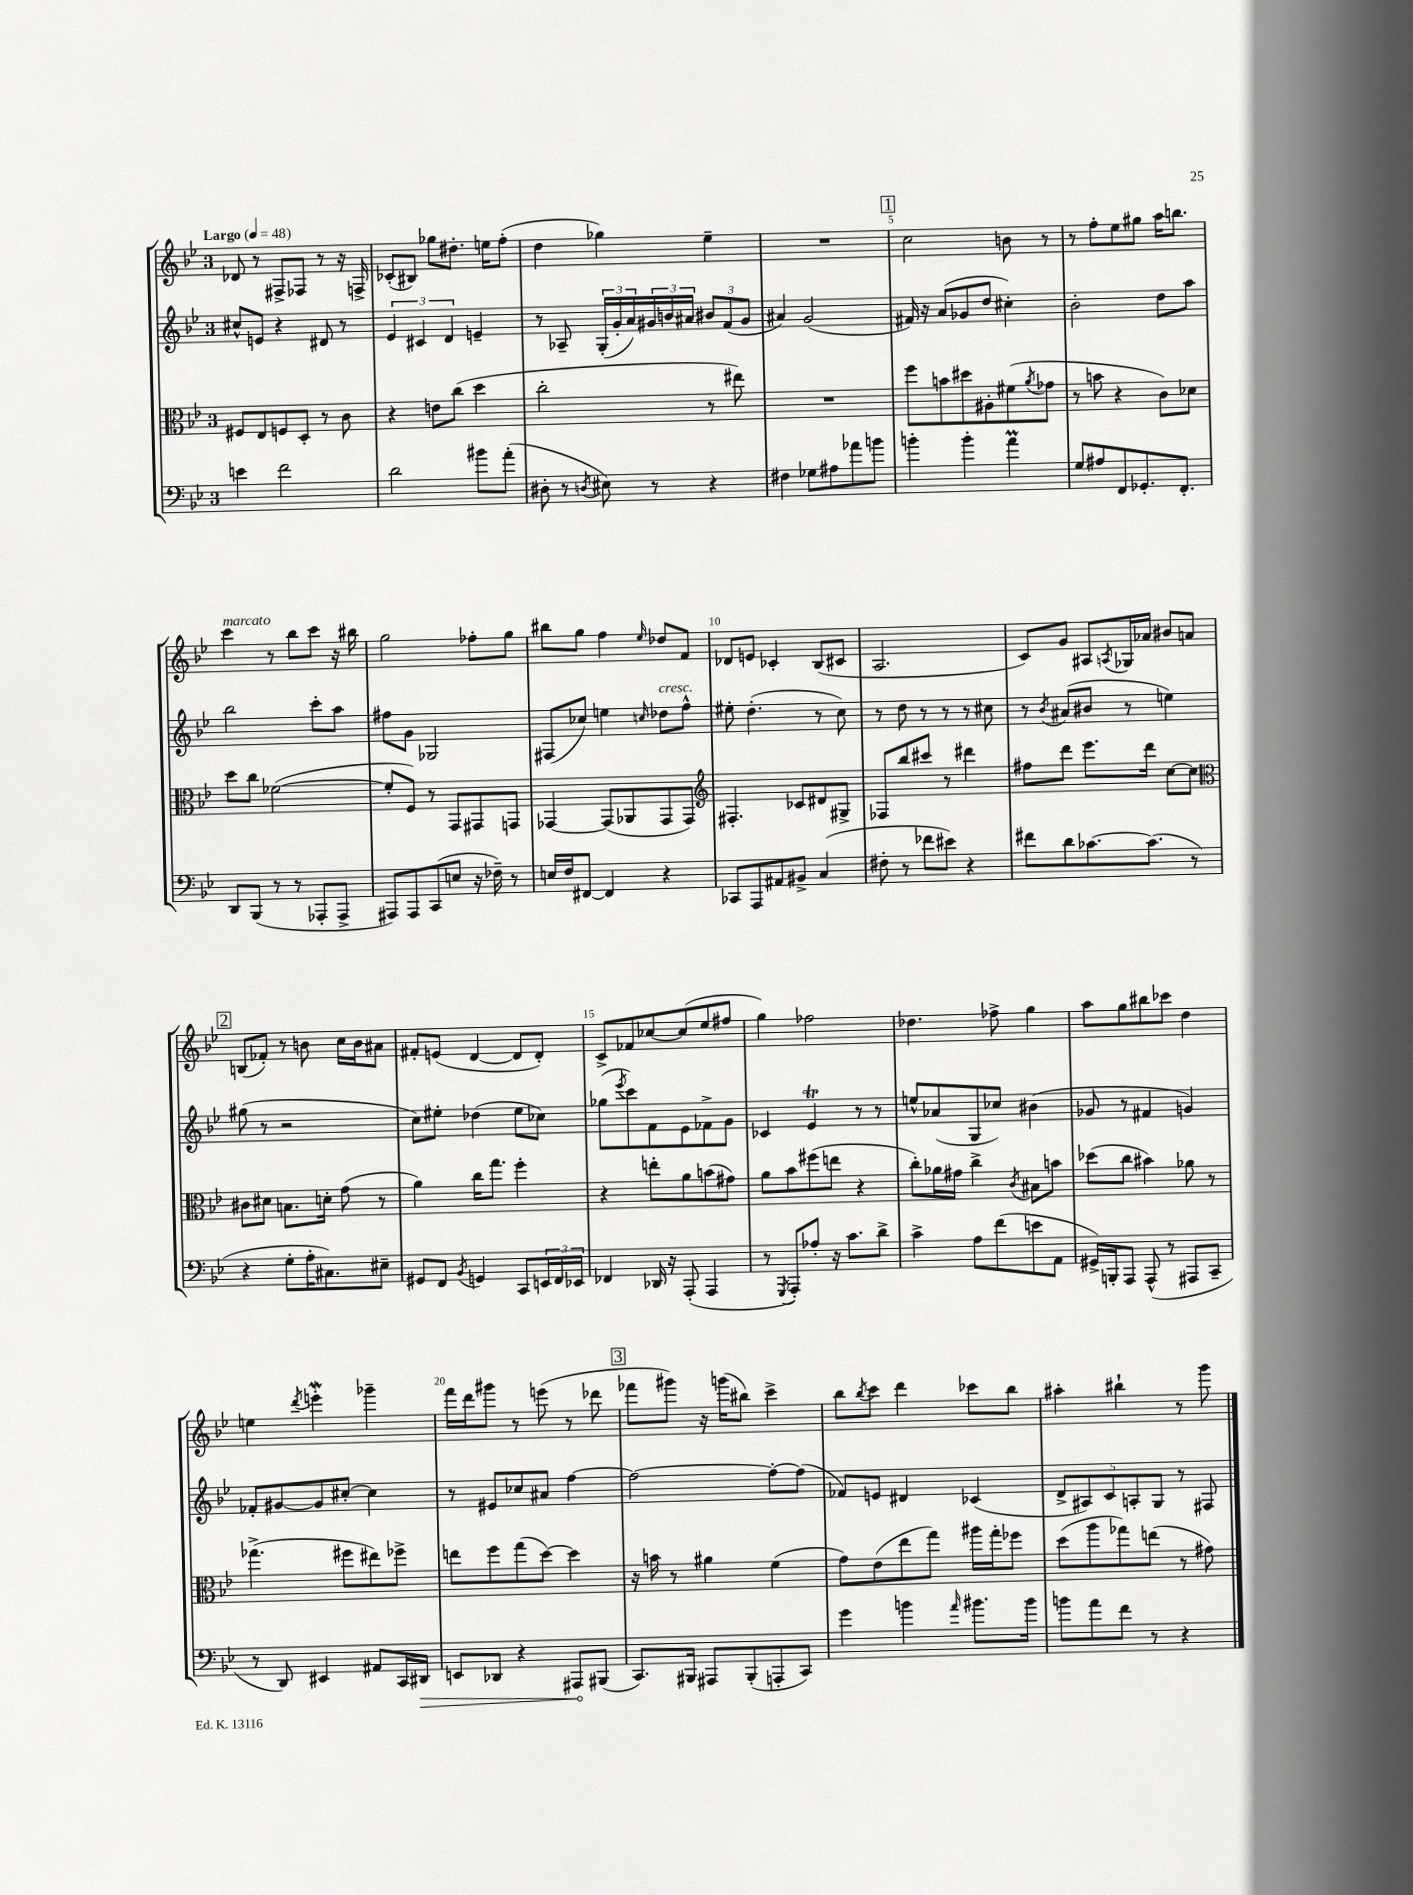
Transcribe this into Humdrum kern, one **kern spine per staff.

**kern	**kern	**kern	**kern
*staff4	*staff3	*staff2	*staff1
*clefF4	*clefC3	*clefG2	*clefG2
*k[b-e-]	*k[b-e-]	*k[b-e-]	*k[b-e-]
*M3/4	*M3/4	*M3/4	*M3/4
*MM48	*MM48	*MM48	*MM48
4e\	8F#/L	8cc#^^/L	8d-/
.	8E-/	8e/J	8r
2f\	8F/	4r	8F#^/L
.	8D'/J	.	8F-/J
.	8r	8d#/	8r
.	8c\	8r	16r
.	.	.	16F^/
=	=	=	=
2d\	4r	6e-/	(8c-'/L
.	.	.	8B#/J)
.	.	6c#/	.
.	8e\L	.	8gg-\L
.	.	6d/	.
.	(8cc\J	.	8.dd#'\J
8b#\L	4dd\	4e~/	.
.	.	.	16ee\LK
(8a'\J	.	.	(8ff'\J
=	=	=	=
8D#'\	2cc'\	8r	4dd\
8r	.	8A-~/	.
8qD/	.	.	.
8E#\)	.	(24G'/LL	4gg-\)
.	.	24g'/	.
.	.	24a/)	.
8r	.	24g#/	.
.	.	24b/	.
.	.	24a#/JJ	.
4r	8r	12b#/L	4ee-~\
.	.	(12f/	.
.	8ee#\)	.	.
.	.	12g#/J	.
=	=	=	=
4F#\	2.r	4a#/)	2.r
8G-\L	.	(2g/	.
8A#\	.	.	.
8a-\	.	.	.
8b\J	.	.	.
=	=	=	=
4b'\	8ff\L	16f#/)	2cc\
.	.	16r	.
.	8b\	(8a/L	.
4b'\	8dd#\	8g-/	.
.	8A#'\	8dd/J	.
4a\	(8f#\	4cc#'\)	8b\
.	8qa/	.	.
.	8g-\J	.	8r
=	=	=	=
8G/L	8r	2b-'\	8r
8A#/	8b\	.	8ff'\L
8FF/	4r	.	8ee-\
8.GG-'/	.	.	8gg#\J
.	8c\L)	8dd\L	16aa\LK
8.FF'/J	.	.	8.bb\J
.	8d-\J	8aa\J	.
=	=	=	=
8DD/L	8dd\L	2bb-\	4ccc\
(8BBB-/J	8cc\J	.	.
8r	([2f-\	.	8r
8r	.	.	8bb-\L
8AAA-'/L	.	8ccc'\L	8ccc\J
8AAA-^/J	.	8aa\J	16r
.	.	.	16bb#\
=	=	=	=
8AAA#/L)	8f-'/]L	8ff#\L	2gg\
8AAA#/	8F/J)	8g\J	.
(8CC/	8r	2G-/	.
8E/J	8GG/L	.	.
16r	8GG#/	.	8ff-'\L
16F-~\)	.	.	.
8r	8GG/J	.	8gg\J
=	=	=	=
16E/LL	[4GG-/	(8F#/L	8bb#\L
16F/J	.	.	.
[8FF#/J	.	8cc-/J)	8gg\J
4FF#/]	(8GG-/]L	4ee\	4ff\
.	8AA-/	.	.
.	.	16qqcc/	16qqee-/
4r	8GG-/	8dd-\L	8dd-/L
.	8GG-/J)	8ff^^\J	8f/J
=	=	=	=
*	*clefG2	*	*
8CC-/L	4.F#'/	8ee#'\	8d-/L
8AAA/	.	(4.dd'\	8e/J
8AA#/	.	.	4c-'/
8BB#^/J	8c-/L	.	.
(4C/	8d#/	8r	(8B-/L
.	8G#^/J	8cc\)	8c#/J
=	=	=	=
8F#'\	8F-/L	8r	2.A/
8r	8bb-/	8dd\	.
8f-\L	8ccc#/J	8r	.
8e#\J)	8r	8r	.
4r	4ddd#\	8r	.
.	.	8cc#\	.
=	=	=	=
8f#\L	8ff#\L	8r	8c/L)
.	.	8qb-/	.
8d\	8ddd\J	(8a#/L	8g/J
[8.c-\	8.eee-\L	8b#/J	8A#/L
.	.	.	8qA/
.	.	8r	16G-/L
(8.c-\]J	16ddd\Jk	.	16a-/JJ
.	[8cc\L	4ee\)	8b#/L
8r	8cc\]J	.	8a/J
=	=	=	=
*	*clefC3	*	*
4r	8c#\L	(8gg#\	(8B/L
.	8d#\J	8r	8f-'/J)
8G'\L	8.B\L	2r	8r
16A'\K	.	.	8b\
8.C#\)	16d'\Jk	.	.
.	(8g\	.	16cc\LL
.	.	.	16b\J
8E#~\J	8r	.	8a#\J
=	=	=	=
8GG#/L	4a\)	8cc\L)	8f#'/L
8FF/J	.	8ee#'\J	(8e/J
8qBB-/	.	.	.
4GG/	16cc\LK	(4dd-\	[4d/
.	8.gg\J	.	.
8CC/L	4ff'\	8ee#\L	8d/]L
24EE/L	.	8cc-\J)	8d'/J)
24FF/	.	.	.
24EE-/JJ	.	.	.
=	=	=	=
4FF-/	4r	(8gg-\L	8c^/L
.	.	8qeee-/	.
.	.	8ccc\)	8f-/
16DD-/	8ee'\L	8f\	[8cc-/
16r	.	.	.
(8AAA'/	8a\	8e-\	(8cc-/]
4AAA/	(8b\	8f-^\	8ee-/
.	8g#\J)	8g\J	8ff#/J
=	=	=	=
8r	8a\L	4c-/	4gg\)
8qGGG/	.	.	.
8AAA'/L)	8b-\	.	.
8A-'/J	(8ff#\	4e-/	2ff-\
16r	8ee\J	.	.
8.c\L	.	.	.
.	4r	8r	.
8d^\J	.	8r	.
=	=	=	=
4c^\	8cc'\L)	8ee^^/L	4.dd-\
.	16a-\L	(8a-/	.
.	16g#\JJ	.	.
8A\L	4cc^\	8G/	.
(8f\	.	8cc-/J)	8ff-^\
.	8qc/	.	.
8e\	8B#\L	(4b#\	4gg\
8AA\J	8b\J	.	.
=	=	=	=
16GG#^/LL)	(8dd-\L	8g-/	8aa\L
16BBB'/J	.	.	.
8AAA/J	8cc\J	8r	8gg\
(8AAA^^/	4b#\)	4f#/	8bb#\
8r	.	.	8ccc-\J
8AAA#/L	8a-\	4g/)	4dd\
8CC~/J	8r	.	.
=	=	=	=
8r	(4.gg-^\	8f-'/L	4ee\
8DD/)	.	[8g#/	.
.	.	.	8qddd/
4EE#/	.	8g#/]	4eee'\
.	8ff#\L	[8cc#'/J	.
8AA#/L	8ee#\)	4cc#\]	4ggg-~\
16CC/L	8ff-^\J	.	.
16DD#/JJ	.	.	.
=	=	=	=
8EE/L	8ee\L	8r	16fff\LL
.	.	.	16ddd\J
8DD-/J	8ff\	8e#/L	8ggg#\J
4r	(8gg\	8cc-/	8r
.	[8dd\J)	8a#/J	(8eee\
8AAA#/L	4dd\]	[4ff\	8r
(8BBB#/J	.	.	8ddd-\
=	=	=	=
8.CC/L)	16r	2ff\_	8fff-\L
.	16b\	.	.
.	8r	.	8ggg#\J)
16BBB#/Jk	.	.	.
8AAA#/L	4a#\	.	16r
.	.	.	(16ggg\LK
(8BBB#'/	.	.	8bb#\J)
8AAA'/	(4f\	8ff'\_L	4ccc^\
8CC/J)	.	(8ff\]J	.
=	=	=	=
4g\	8g\L)	8f-/L)	8bb-\L
.	.	.	8qbb-/
.	(8e-\	8e/J	8ccc\J
4b\	8ee-\	4d#/	4ddd\
.	8gg\J)	.	.
16qqa/	.	.	.
8.b#\L	16aa#\LL	(4c-/	8ccc-\L
.	16gg'\J	.	.
.	8ff-\J	.	8bb-\J
16b#\Jk	.	.	.
=	=	=	=
8b\L	(8dd\L	10d^/L	4aa#'\
.	.	10A#/)	.
8a\	8aa\	.	.
.	.	10c/	.
8f\J	8gg-\)	.	4bb#`\
.	.	10A'/	.
8r	(8ee\J	.	.
.	.	10G/J	.
4r	8r	8r	8r
.	8g#\)	8F#/	8ggg\
==	==	==	==
*-	*-	*-	*-
